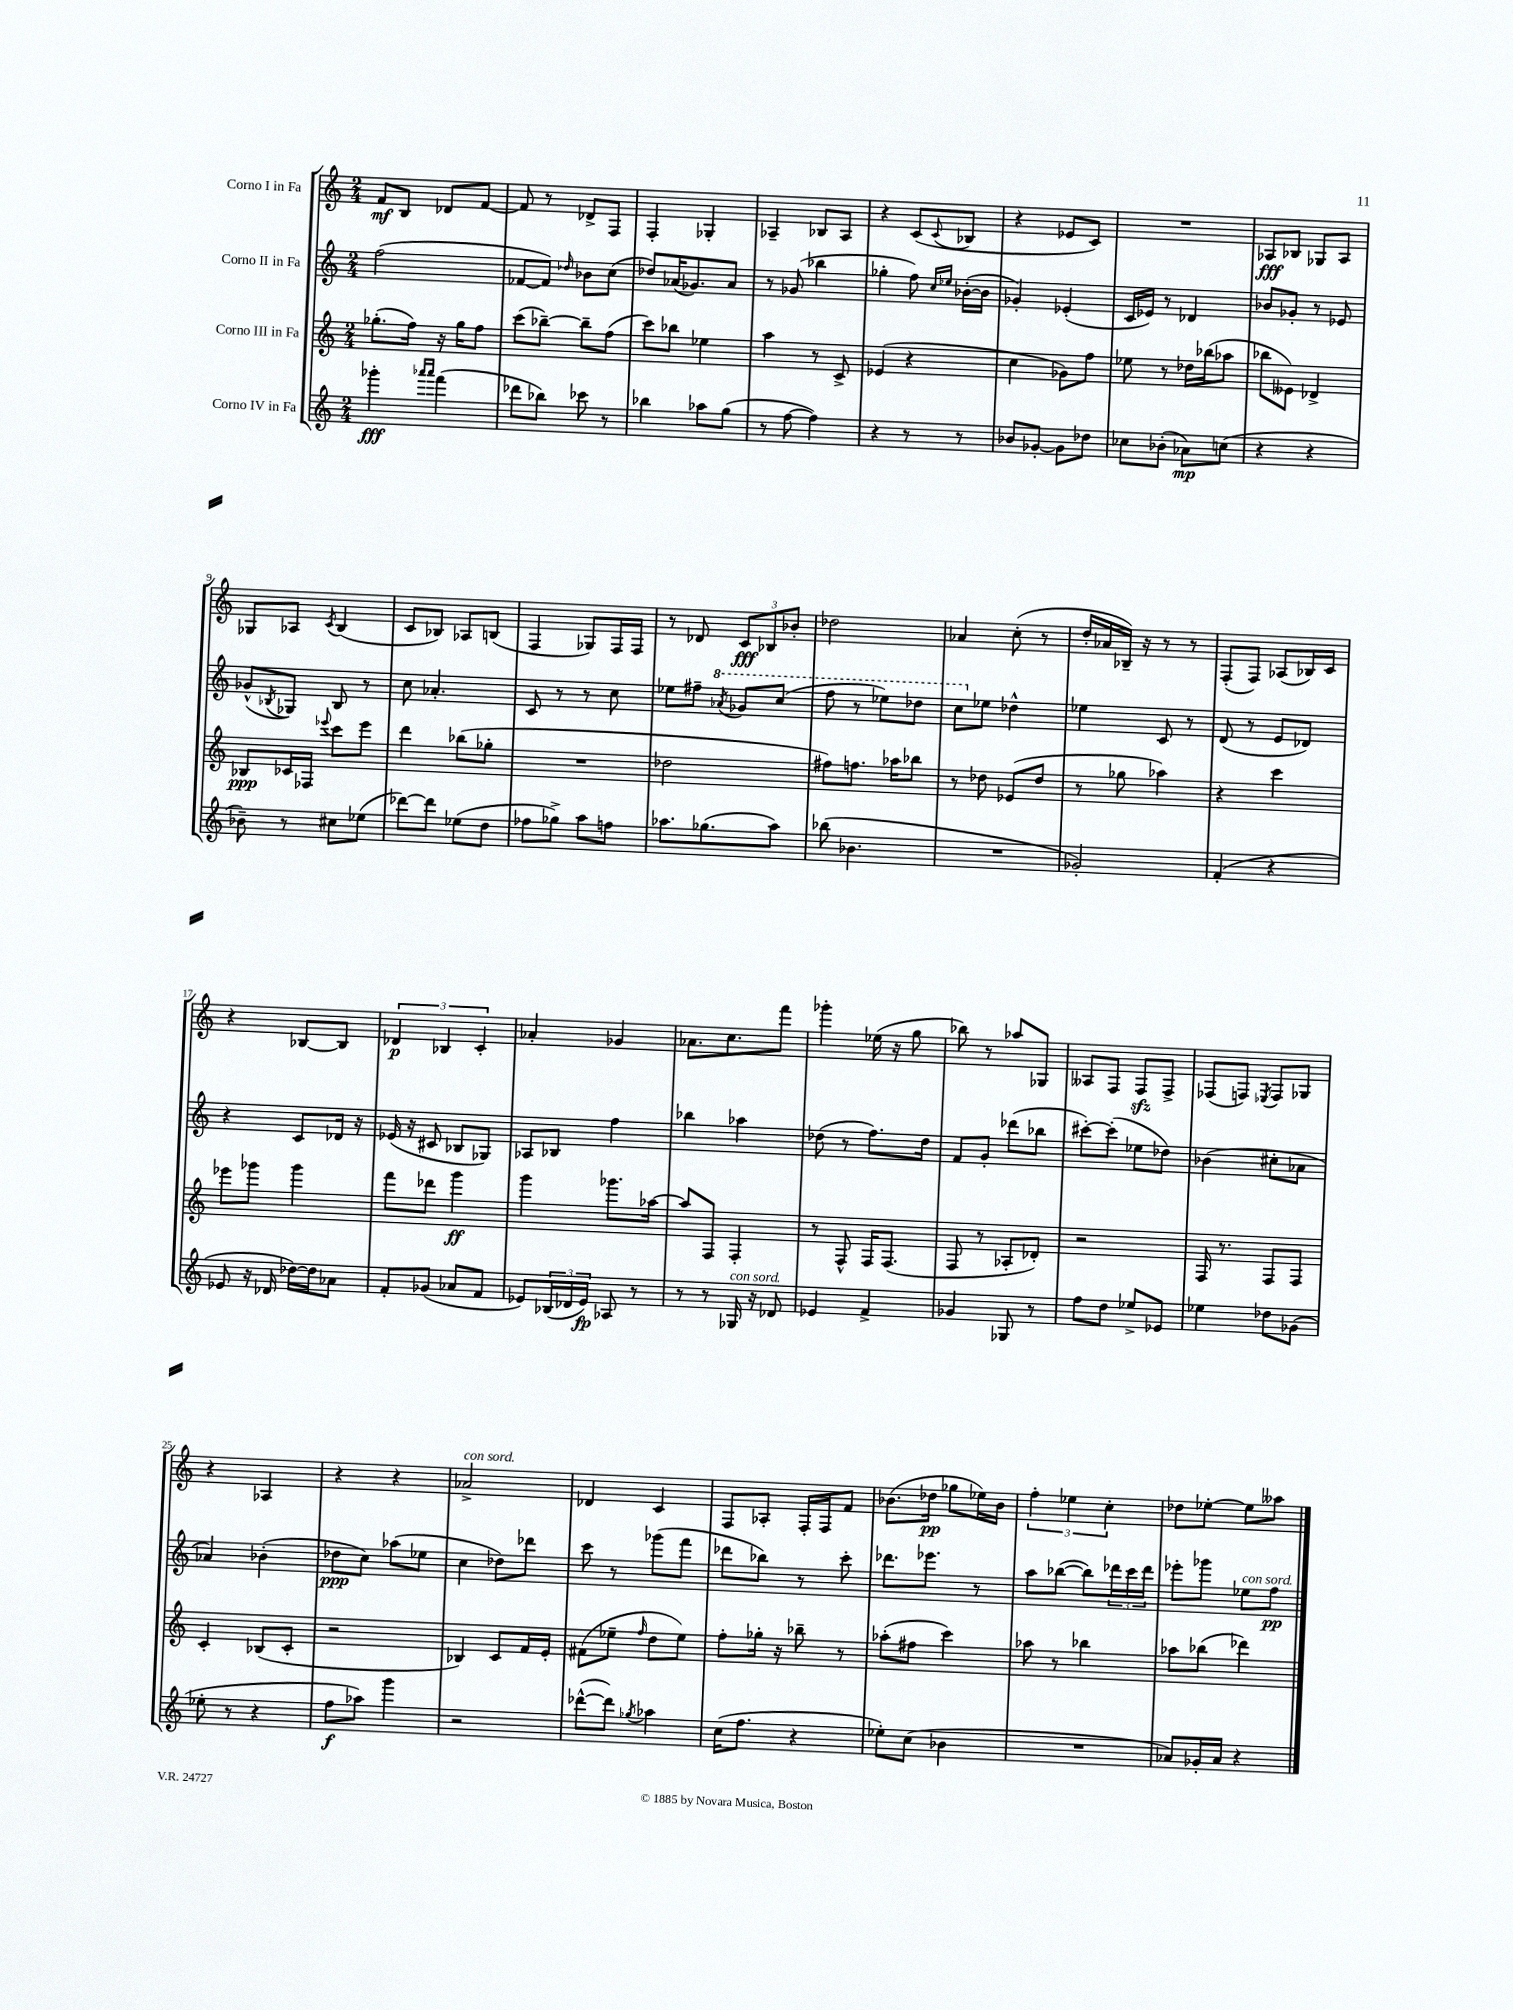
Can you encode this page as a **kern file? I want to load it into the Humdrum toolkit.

**kern	**kern	**kern	**kern
*staff4	*staff3	*staff2	*staff1
*clefG2	*clefG2	*clefG2	*clefG2
*k[]	*k[]	*k[]	*k[]
*M2/4	*M2/4	*M2/4	*M2/4
4ggg-'\	(8.gg-'\L	(2ff\	8f/L
.	.	.	8B/J
.	16ff\Jk)	.	.
16qqaaa-/LL	.	.	.
16qqaaa-/JJ	.	.	.
(4fff\	16r	.	8d-/L
.	16gg-\LK	.	.
.	8ff\J	.	[8f/J
=	=	=	=
8ddd-\L	(8ccc\L	[8f-/L	8f/]
8bb-\J)	[8bb-~\J)	8f-/]J)	8r
.	.	16qqdd-/	.
8ccc-\	8bb-~\]L	8b-\L	8d-^/L
8r	(8ff\J	(8cc\J	8F/J
=	=	=	=
4bb-\	8ccc\L)	8dd-/L)	4F'/
.	8bb-\J	(16a-/K	.
.	.	8.g-/)	.
8aa-\L	4ee-\	.	4G-'/
(8gg\J	.	8a-/J	.
=	=	=	=
8r	4aa\	8r	4A-~/
[8ff\	.	(8g-/	.
4ff\])	8r	4bb-\	8B-/L
.	8c^/	.	8A-/J
=	=	=	=
4r	(4e-/	4gg-'\	4r
8r	4r	8ff\)	(8c/L
.	.	16qqcc/LL	.
.	.	16qqee-/JJ	8qqc/
8r	.	([16b-'\LL	8B-/J
.	.	16b-\]JJ	.
=	=	=	=
8b-/L	4cc\	4g-'/)	4r
[8g-'/J	.	.	.
8g-\]L	8g-\L)	(4e-'/	8e-/L
8dd-\J	8ff\J	.	8c/J)
=	=	=	=
8cc-\L	8ee-\	16c/LL	2r
.	.	16e-/JJ)	.
(8b-'\J	8r	8r	.
8a-\L)	16dd-\LL	4d-/	.
.	(16bb-\J	.	.
(8cc\J	8aa-\J	.	.
=	=	=	=
4r	8bb-\L	8b-/L	8A-/L
.	8e--\J)	8g-'/J	8B-/J
4r	4d-^/	8r	8G-/L
.	.	8e-/	8A-/J
=	=	=	=
8b-~\)	8B-/L	(8g-^^/L	8G-/L
.	.	8qB-/	.
8r	16c-/L	8G-/J)	8A-/J
.	16F-/JJ	.	.
.	8qqeee-/	.	8qc/
8cc#\L	8ccc\L	8B-/	(4B/
(8ee-\J	8eee-\J	8r	.
=	=	=	=
[8ddd-\L)	4ddd\	8cc\	8c/L
8ddd-\]J	.	4.a-'/	8B-/J)
(8ee-\L	(8bb-\L	.	8A-/L
8dd\J	8gg-'\J	.	(8B/J
=	=	=	=
8ff-\L	2r	8c/	4F/
8gg-^\J)	.	8r	.
8aa\L	.	8r	8G-/L)
8ff\J	.	8cc\	16F/L
.	.	.	16F/JJ
=	=	=	=
8.aa-\L	2dd-\	8ee-\L	8r
.	.	8ff#~\J	8d-/
(8.gg-\	.	.	.
.	.	8qaa-/	.
.	.	8gg-/L	12c/L
.	.	.	12B-/
8aa-\J)	.	(8ccc/J	.
.	.	.	12b-'/J
=	=	=	=
(8bb-\	8ff#\L)	8fff\	2dd-\
4.b-\	8.ff\J	8r	.
.	.	8eee-\L)	.
.	16aa-\LK	.	.
.	8bb-\J	8ddd-\J	.
=	=	=	=
2r	8r	8ccc\L	4a-/
.	8dd-\	8ee-\J	.
.	(8e-/L	4dd-^^\	(8cc'\
.	8dd-/J	.	8r
=	=	=	=
2g-'/)	8r	4ee-\	16dd'/LL
.	.	.	16a-/
.	8gg-\	.	16B-~/JJ)
.	.	.	16r
.	4aa-\)	8c/	8r
.	.	8r	8r
=	=	=	=
(4f'/	4r	(8d/	(8F'/L
.	.	8r	8F/J)
4r	4ccc\	8e/L	(8A-/L
.	.	8d-/J)	16B-/L)
.	.	.	16c/JJ
=	=	=	=
8e-/	8eee-\L	4r	4r
16r	8ggg-\J	.	.
16d-/	.	.	.
[16dd-\LL)	4ggg-\	8c/L	[8B-/L
16dd-\]J	.	.	.
8a-\J	.	16d-/Jk	8B-/]J
.	.	16r	.
=	=	=	=
8f'/L	8fff\L	(16e-/	6d-/
.	.	16r	.
(8g-/J	8ddd-\J	8c#/	.
.	.	.	6B-/
8a-/L	4ggg\	8B-/L	.
.	.	.	6c'/
8f/J	.	8G-/J)	.
=	=	=	=
8e-/L)	4ggg\	8A-/L	4a-'/
(24B-/L	.	8B-/J	.
24d-/	.	.	.
24e-/JJ)	.	.	.
8A-/	8.ggg-\L	4ff\	4g-/
8r	.	.	.
.	[16aa-\Jk	.	.
=	=	=	=
8r	8aa-/]L	4bb-\	8.a-\L
8r	8F/J	.	.
.	.	.	8.cc\
16G-/	4F'/	4aa-\	.
16r	.	.	.
8d-/	.	.	8fff\J
=	=	=	=
4e-/	8r	(8dd-\	4ggg-'\
.	8F^^/	8r	.
4f^/	16F/LK	8.ff\L)	(16ee-\
.	(8.F/J	.	16r
.	.	.	8gg\
.	.	16dd-\Jk	.
=	=	=	=
4g-/	8F/	8f/L	8bb-\)
.	8r	8g'/J	8r
8G-/	8A-'/L	(8ddd-\L	8aa-/L
8r	8d-'/J)	8bb-\J	8G-/J
=	=	=	=
8ff\L	2r	[8ccc#'\L)	8A--/L
8dd\J	.	(8ccc#'\]J	8F/J
8ee-^/L	.	8ee-\L	8F/L
8e-/J	.	8dd-\J)	8F^/J
=	=	=	=
4ee-\	16F/	(4b-\	(8F-/L
.	8.r	.	.
.	.	.	8F/J)
.	.	.	8qE-/
8dd-\L	8F/L	8cc#'\L	8F/L
(8g-\J	8F/J	8a-\J	8G-/J
=	=	=	=
8ee-'\	4c'/	4a-/)	4r
8r	.	.	.
4r	(8B-/L	(4b-'\	4A-/
.	8c'/J	.	.
=	=	=	=
8ff\L	2r	8dd-\L	4r
8aa-\J)	.	8cc\J)	.
4ggg\	.	(8aa-\L	4r
.	.	8ee-\J	.
=	=	=	=
2r	4B-/)	4cc\	2a-^/
.	8c/L	8dd-\L)	.
.	16f/L	8ddd-\J	.
.	16e'/JJ	.	.
=	=	=	=
([8ddd-^^\L	(8f#\L	8ccc\	4d-/
8ddd-\]J)	8ee-~\J	8r	.
8qgg-/	16qqff/	.	.
4aa-\	8dd\L	(8ggg-\L	4c/
.	8ee-\J)	8fff\J	.
=	=	=	=
(16cc\LK	8ff'\L	8ddd-\L	8F/L
8.ff\J	.	.	.
.	16gg-'\Jk	8bb-\J)	8A-'/J
.	16r	.	.
4r	8bb-~\	8r	16F'/LL
.	.	.	16F/J
.	8r	8ccc'\	8f/J
=	=	=	=
8ee-'\L)	(8aa-'\L	8.ddd-\L	(8.b-\L
(8cc\J	8ff#\J	.	.
.	.	8.eee-\J	16dd-\Jk
4b-\	4ccc\)	.	8gg-\L
.	.	8r	16ee-\L)
.	.	.	16b-\JJ
=	=	=	=
2r	8aa-\	8aa\L	6ff'\
.	8r	([8bb-\J	.
.	.	.	6ee-\
.	4bb-\	8bb-\]L)	.
.	.	.	6cc'\
.	.	24ddd-\L	.
.	.	24ccc\	.
.	.	24ddd-\JJ	.
=	=	=	=
8a-/L)	8aa-\L	8eee-'\L	8dd-\L
16g-'/L	(8bb-\J	8ggg-\J	[8ee-'\J
16a-/JJ	.	.	.
4r	4ddd-\)	8ee-\L	8ee-\]L
.	.	8ff\J	8aa--\J
==	==	==	==
*-	*-	*-	*-
